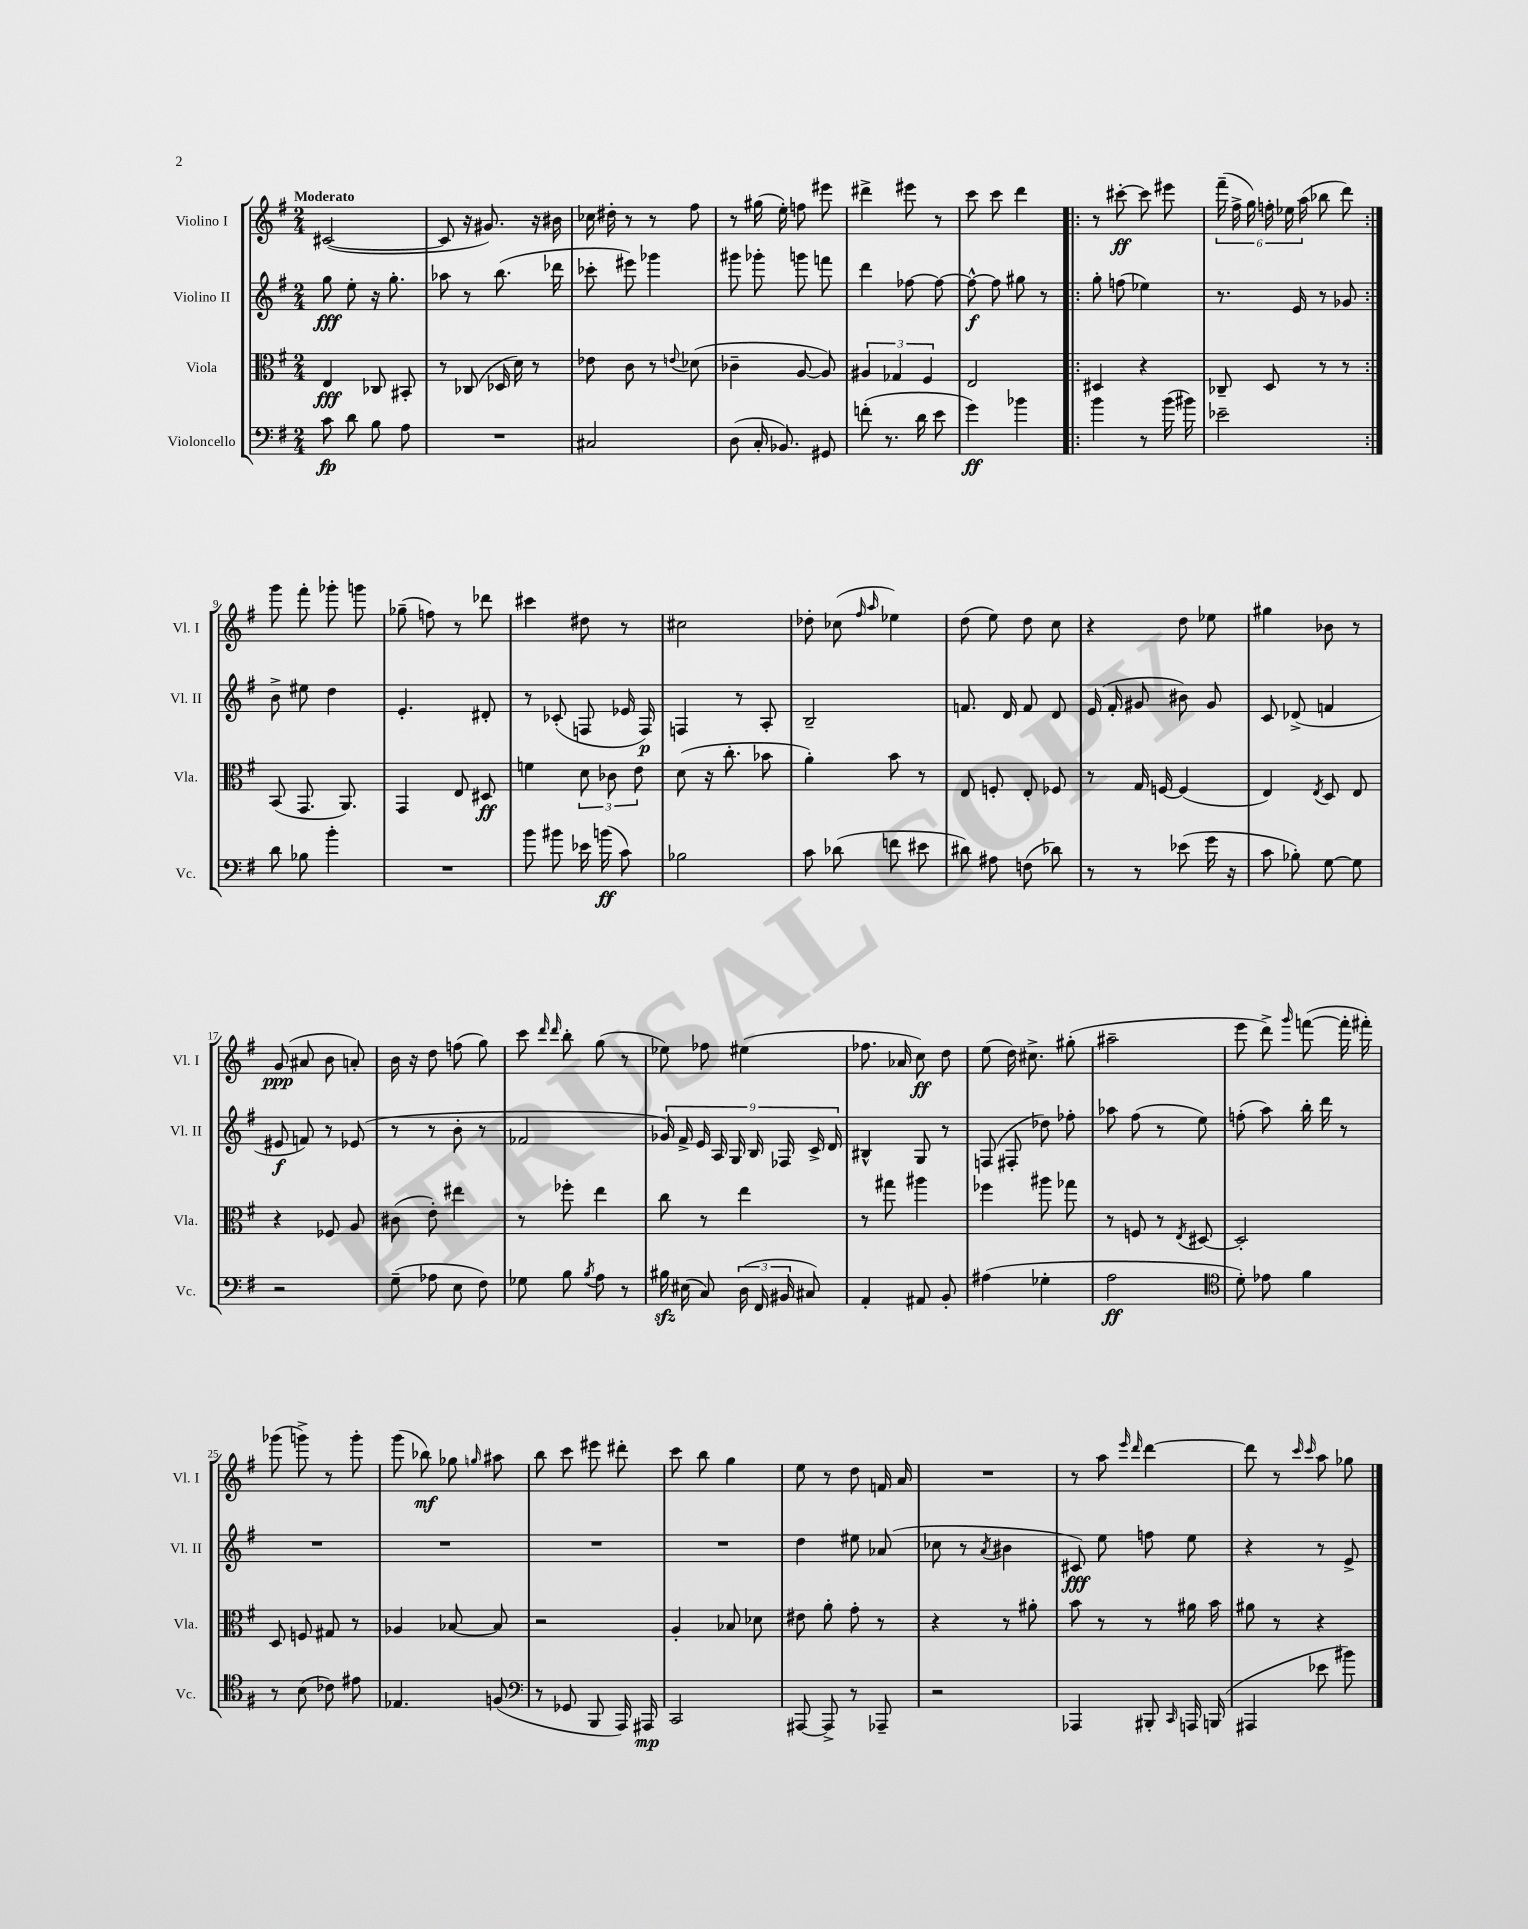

**kern	**dynam	**kern	**dynam	**kern	**dynam	**kern	**dynam
*part4	*part4	*part3	*part3	*part2	*part2	*part1	*part1
*staff4	*staff4	*staff3	*staff3	*staff2	*staff2	*staff1	*staff1
*I"Violoncello	*	*I"Viola	*	*I"Violino II	*	*I"Violino I	*
*I'Vc.	*	*I'Vla.	*	*I'Vl. II	*	*I'Vl. I	*
*clefF4	*	*clefC3	*	*clefG2	*	*clefG2	*
*k[f#]	*	*k[f#]	*	*k[f#]	*	*k[f#]	*
*M2/4	*	*M2/4	*	*M2/4	*	*M2/4	*
=1	=1	=1	=1	=1	=1	=1	=1
!	!	!	!	!	!	!LO:TX:a:B:t=Moderato	!
8c\	fp	4E/	fff	8gg\	fff	([2c#X/	.
8d\	.	.	.	8ee'\	.	.	.
8B\	.	8C-X/	.	16r	.	.	.
.	.	.	.	8.gg'\	.	.	.
8A\	.	8BB#X'/	.	.	.	.	.
=2	=2	=2	=2	=2	=2	=2	=2
2r	.	8r	.	8aa-X\	.	8c#/]	.
.	.	(8C-X/	.	8r	.	16r	.
.	.	.	.	.	.	8.g#X/)	.
.	.	16D-X/	.	(8.bb\	.	.	.
.	.	16d\)	.	.	.	.	.
.	.	8r	.	.	.	16r	.
.	.	.	.	16ddd-X\	.	16b#X\	.
=3	=3	=3	=3	=3	=3	=3	=3
2C#X/	.	8e-X\	.	8ccc-X'\	.	16cc-X\	.
.	.	.	.	.	.	16dd#X'\	.
.	.	8c\	.	8eee#X\)	.	8r	.
.	.	8r	.	4ggg-X\	.	8r	.
.	.	8qqen/	.	.	.	.	.
.	.	(8d-X\	.	.	.	8ff#\	.
=4	=4	=4	=4	=4	=4	=4	=4
(8D\	.	4c-X~\	.	8ggg#X\	.	8r	.
16C'/	.	.	.	8ggg-X'\	.	(16gg#X\	.
8.BB-X/)	.	.	.	.	.	16ee'\)	.
.	.	[8A/	.	8gggn\	.	8ffn\	.
8GG#X/	.	8A/])	.	8fffn\	.	8eee#X\	.
=5	=5	=5	=5	=5	=5	=5	=5
(8fn'\	.	6A#X/	.	4ddd\	.	4ddd#X^\	.
8.r	.	.	.	.	.	.	.
.	.	6G-X/	.	.	.	.	.
.	.	.	.	[8ff-X\	.	8eee#X\	.
16d\	.	.	.	.	.	.	.
.	.	6F#/	.	.	.	.	.
8e\	.	.	.	8ff-\_	.	8r	.
=6	=6	=6	=6	=6	=6	=6	=6
4g\)	ff	2E/	.	8ff-^^\_	f	8ccc\	.
.	.	.	.	8ff-\]	.	8ccc\	.
4b-X\	.	.	.	8gg#X\	.	4ddd\	.
.	.	.	.	8r	.	.	.
=7!|:	=7!|:	=7!|:	=7!|:	=7!|:	=7!|:	=7!|:	=7!|:
4b\	.	4D#X/	.	8gg'\	.	8r	.
.	.	.	.	(8ffn\	.	[8ccc#X'\	ff
8r	.	4r	.	4ee-X\)	.	8ccc#\]	.
(16b\	.	.	.	.	.	8eee#X\	.
16b#X\)	.	.	.	.	.	.	.
=8	=8	=8	=8	=8	=8	=8	=8
2e-X~\	.	8C-X~/	.	8.r	.	(24fff#~\	.
.	.	.	.	.	.	24ff#^\	.
.	.	.	.	.	.	24gg\)	.
.	.	8D/	.	.	.	24ffn'\	.
.	.	.	.	.	.	24ee-X\	.
.	.	.	.	16e/	.	.	.
.	.	.	.	.	.	(24aa\	.
.	.	8r	.	8r	.	8bb-X\	.
.	.	8r	.	8g-X/	.	8ddd\)	.
!!LO:LB:g=z
=9:|!	=9:|!	=9:|!	=9:|!	=9:|!	=9:|!	=9:|!	=9:|!
8d\	.	(8BB/	.	8b^\	.	8ggg\	.
8B-X\	.	8.GG/	.	8ee#X\	.	8fff#'\	.
4b'\	.	.	.	4dd\	.	8ggg-X'\	.
.	.	8.AA/)	.	.	.	.	.
.	.	.	.	.	.	8gggn\	.
=10	=10	=10	=10	=10	=10	=10	=10
2r	.	4GG/	.	4.e'/	.	(8gg-X~\	.
.	.	.	.	.	.	8ffn\)	.
.	.	8E/	.	.	.	8r	.
.	.	8D#X/	ff	8d#X'/	.	8ddd-X\	.
=11	=11	=11	=11	=11	=11	=11	=11
8b\	.	4fn\	.	8r	.	4ccc#X\	.
8b#X\	.	.	.	(8c-X'/	.	.	.
16e-X\	.	12d\	.	8Fn/	.	8dd#X\	.
(16bn\	ff	.	.	.	.	.	.
.	.	12c-X\	.	.	.	.	.
8c\)	.	.	.	16e-X/	.	8r	.
.	.	12e\	.	.	.	.	.
.	.	.	.	16F/)	p	.	.
=12	=12	=12	=12	=12	=12	=12	=12
2B-X\	.	(8d\	.	4Fn/	.	2cc#X\	.
.	.	16r	.	.	.	.	.
.	.	8.cc'\	.	.	.	.	.
.	.	.	.	8r	.	.	.
.	.	8b-X\	.	8A'/	.	.	.
=13	=13	=13	=13	=13	=13	=13	=13
8c\	.	4a'\)	.	2B~/	.	8dd-X'\	.
(8d-X\	.	.	.	.	.	(8cc-X\	.
.	.	.	.	.	.	16qqff#/	.
.	.	.	.	.	.	16qqaa/	.
8fn\	.	8b\	.	.	.	4ee-X\)	.
8e#X\	.	8r	.	.	.	.	.
=14	=14	=14	=14	=14	=14	=14	=14
8d#X\)	.	8E/	.	8.fn/	.	(8dd\	.
8A#X\	.	8Fn'/	.	.	.	8ee\)	.
.	.	.	.	16d/	.	.	.
(8Fn\	.	8E'/	.	8f/	.	8dd\	.
8d-X\)	.	8F-X/	.	8d/	.	8cc\	.
=15	=15	=15	=15	=15	=15	=15	=15
8r	.	8r	.	(16e/	.	4r	.
.	.	.	.	16f#'/	.	.	.
8r	.	16G/	.	8g#X/	.	.	.
.	.	[16Fn/	.	.	.	.	.
(8e-X\	.	(4F/]	.	8b#X\)	.	8dd\	.
16g\	.	.	.	8g#/	.	8ee-X\	.
16r	.	.	.	.	.	.	.
=16	=16	=16	=16	=16	=16	=16	=16
8c\	.	4E/)	.	8c/	.	4gg#X\	.
8B-X'\)	.	.	.	(8d-X^/	.	.	.
.	.	8qE/	.	.	.	.	.
[8G\	.	8D/	.	4fn/	.	8b-X\	.
8G\]	.	8E/	.	.	.	8r	.
!!LO:LB:g=z
=17	=17	=17	=17	=17	=17	=17	=17
2r	.	4r	.	8e#X/	f	(8g/	ppp
.	.	.	.	8fn/)	.	8a#X/	.
.	.	8F-X/	.	8r	.	8b\	.
.	.	8A/	.	(8e-X/	.	8an'/)	.
=18	=18	=18	=18	=18	=18	=18	=18
(8G~\	.	(8c#X\	.	8r	.	16b\	.
.	.	.	.	.	.	16r	.
8A-X\	.	8e'\)	.	8r	.	8dd\	.
8E\	.	4ee#X\	.	8b'\	.	(8ffn\	.
8F#\)	.	.	.	8r	.	8gg\)	.
=19	=19	=19	=19	=19	=19	=19	=19
8G-X\	.	8r	.	2f-X/	.	8ccc\	.
.	.	.	.	.	.	16qqddd/	.
.	.	.	.	.	.	16qqddd/	.
8B\	.	8ff-X'\	.	.	.	8bb'\	.
8qB/	.	.	.	.	.	.	.
8A\	.	4ee\	.	.	.	(8gg\	.
8r	.	.	.	.	.	8r	.
=20	=20	=20	=20	=20	=20	=20	=20
16B#Xzz\	.	8cc\	.	18g-X/)	.	8ee-X\)	.
.	.	.	.	18f#^/	.	.	.
(16E#X\	.	.	.	.	.	.	.
.	.	.	.	18e/	.	.	.
8C/)	.	8r	.	.	.	8ff-X\	.
.	.	.	.	18A/	.	.	.
.	.	.	.	18G/	.	.	.
(24D\	.	4ee\	.	.	.	(4ee#X\	.
.	.	.	.	18B/	.	.	.
24FF#/	.	.	.	.	.	.	.
24BB#X/	.	.	.	18F-X/	.	.	.
8C#X/)	.	.	.	.	.	.	.
.	.	.	.	18c^/	.	.	.
.	.	.	.	18d/	.	.	.
=21	=21	=21	=21	=21	=21	=21	=21
4AA'/	.	8r	.	4B#X^^/	.	8.ff-X\	.
.	.	8gg#X\	.	.	.	.	.
.	.	.	.	.	.	16a-X/	.
8AA#X/	.	4aa#X\	.	8G/	.	8cc\)	ff
8BB'/	.	.	.	8r	.	8dd\	.
=22	=22	=22	=22	=22	=22	=22	=22
(4A#X\	.	4ff-X\	.	(8Fn/	.	(8ee\	.
.	.	.	.	8F#X'/	.	16dd\)	.
.	.	.	.	.	.	8.cc#X^\	.
4G-X'\	.	8aa#X\	.	8dd-X\)	.	.	.
.	.	8gg-X\	.	8ff-X'\	.	(8gg#X'\	.
=23	=23	=23	=23	=23	=23	=23	=23
2A\	ff	8r	.	8aa-X\	.	2aa#X~\	.
.	.	8Fn/	.	(8ff#\	.	.	.
.	.	8r	.	8r	.	.	.
.	.	8qE/	.	.	.	.	.
.	.	[8D#X/	.	8ee\)	.	.	.
=24	=24	=24	=24	=24	=24	=24	=24
*clefC4	*	*	*	*	*	*	*
8d'\)	.	2D#'/]	.	(8ffn'\	.	8eee\	.
8e-X\	.	.	.	8aa\)	.	8ddd^\)	.
.	.	.	.	.	.	16qqggg/	.
4f#\	.	.	.	16bb'\	.	([8fffn\	.
.	.	.	.	16ddd\	.	.	.
.	.	.	.	8r	.	16fff'\]	.
.	.	.	.	.	.	16fff#X'\)	.
!!LO:LB:g=z
=25	=25	=25	=25	=25	=25	=25	=25
8r	.	8D/	.	2r	.	(8ggg-X\	.
(8B\	.	8Fn/	.	.	.	8gggn^\)	.
8c-X\)	.	8G#X/	.	.	.	8r	.
8e#X\	.	8r	.	.	.	8ggg'\	.
=26	=26	=26	=26	=26	=26	=26	=26
4.E-X/	.	4A-X/	.	2r	.	(8ggg\	.
.	.	.	.	.	.	8bb-X\)	mf
.	.	[8B-X/	.	.	.	8gg-X\	.
.	.	.	.	.	.	16qqggn/	.
(8Fn/	.	8B-/]	.	.	.	8aa#X\	.
=27	=27	=27	=27	=27	=27	=27	=27
*clefF4	*	*	*	*	*	*	*
8r	.	2r	.	2r	.	8bb\	.
8GG-X/	.	.	.	.	.	8ccc\	.
8BBB/	.	.	.	.	.	8eee#X\	.
16AAA/)	.	.	.	.	.	8ddd#X'\	.
16AAA#X/	mp	.	.	.	.	.	.
=28	=28	=28	=28	=28	=28	=28	=28
2CC/	.	4A'/	.	2r	.	8ccc\	.
.	.	.	.	.	.	8bb\	.
.	.	8B-X/	.	.	.	4gg\	.
.	.	8d-X\	.	.	.	.	.
=29	=29	=29	=29	=29	=29	=29	=29
[8AAA#X/	.	8e#X\	.	4dd\	.	8ee\	.
8AAA#^/]	.	8a'\	.	.	.	8r	.
8r	.	8g'\	.	8ee#X\	.	8dd\	.
8AAA-X~/	.	8r	.	(8a-X/	.	16fn/	.
.	.	.	.	.	.	16a/	.
=30	=30	=30	=30	=30	=30	=30	=30
2r	.	4r	.	8cc-X\	.	2r	.
.	.	.	.	8r	.	.	.
.	.	.	.	8qa/	.	.	.
.	.	8r	.	4b#X\	.	.	.
.	.	8a#X'\	.	.	.	.	.
=31	=31	=31	=31	=31	=31	=31	=31
4AAA-X/	.	8b\	.	8c#X/)	fff	8r	.
.	.	8r	.	8ee\	.	8aa\	.
.	.	.	.	.	.	16qqeee/	.
.	.	.	.	.	.	16qqddd/	.
8BBB#X'/	.	8r	.	8ffn\	.	[4ddd\	.
16qqCC/	.	.	.	.	.	.	.
16AAAn/	.	16a#X\	.	8ee\	.	.	.
(16BBBn/	.	16b\	.	.	.	.	.
=32	=32	=32	=32	=32	=32	=32	=32
4AAA#X/	.	8a#X\	.	4r	.	8ddd\]	.
.	.	8r	.	.	.	8r	.
.	.	.	.	.	.	16qqccc/	.
.	.	.	.	.	.	16qqccc/	.
8e-X\	.	4r	.	8r	.	8aa\	.
8b#X\)	.	.	.	8e^/	.	8gg-X\	.
==	==	==	==	==	==	==	==
*-	*-	*-	*-	*-	*-	*-	*-
